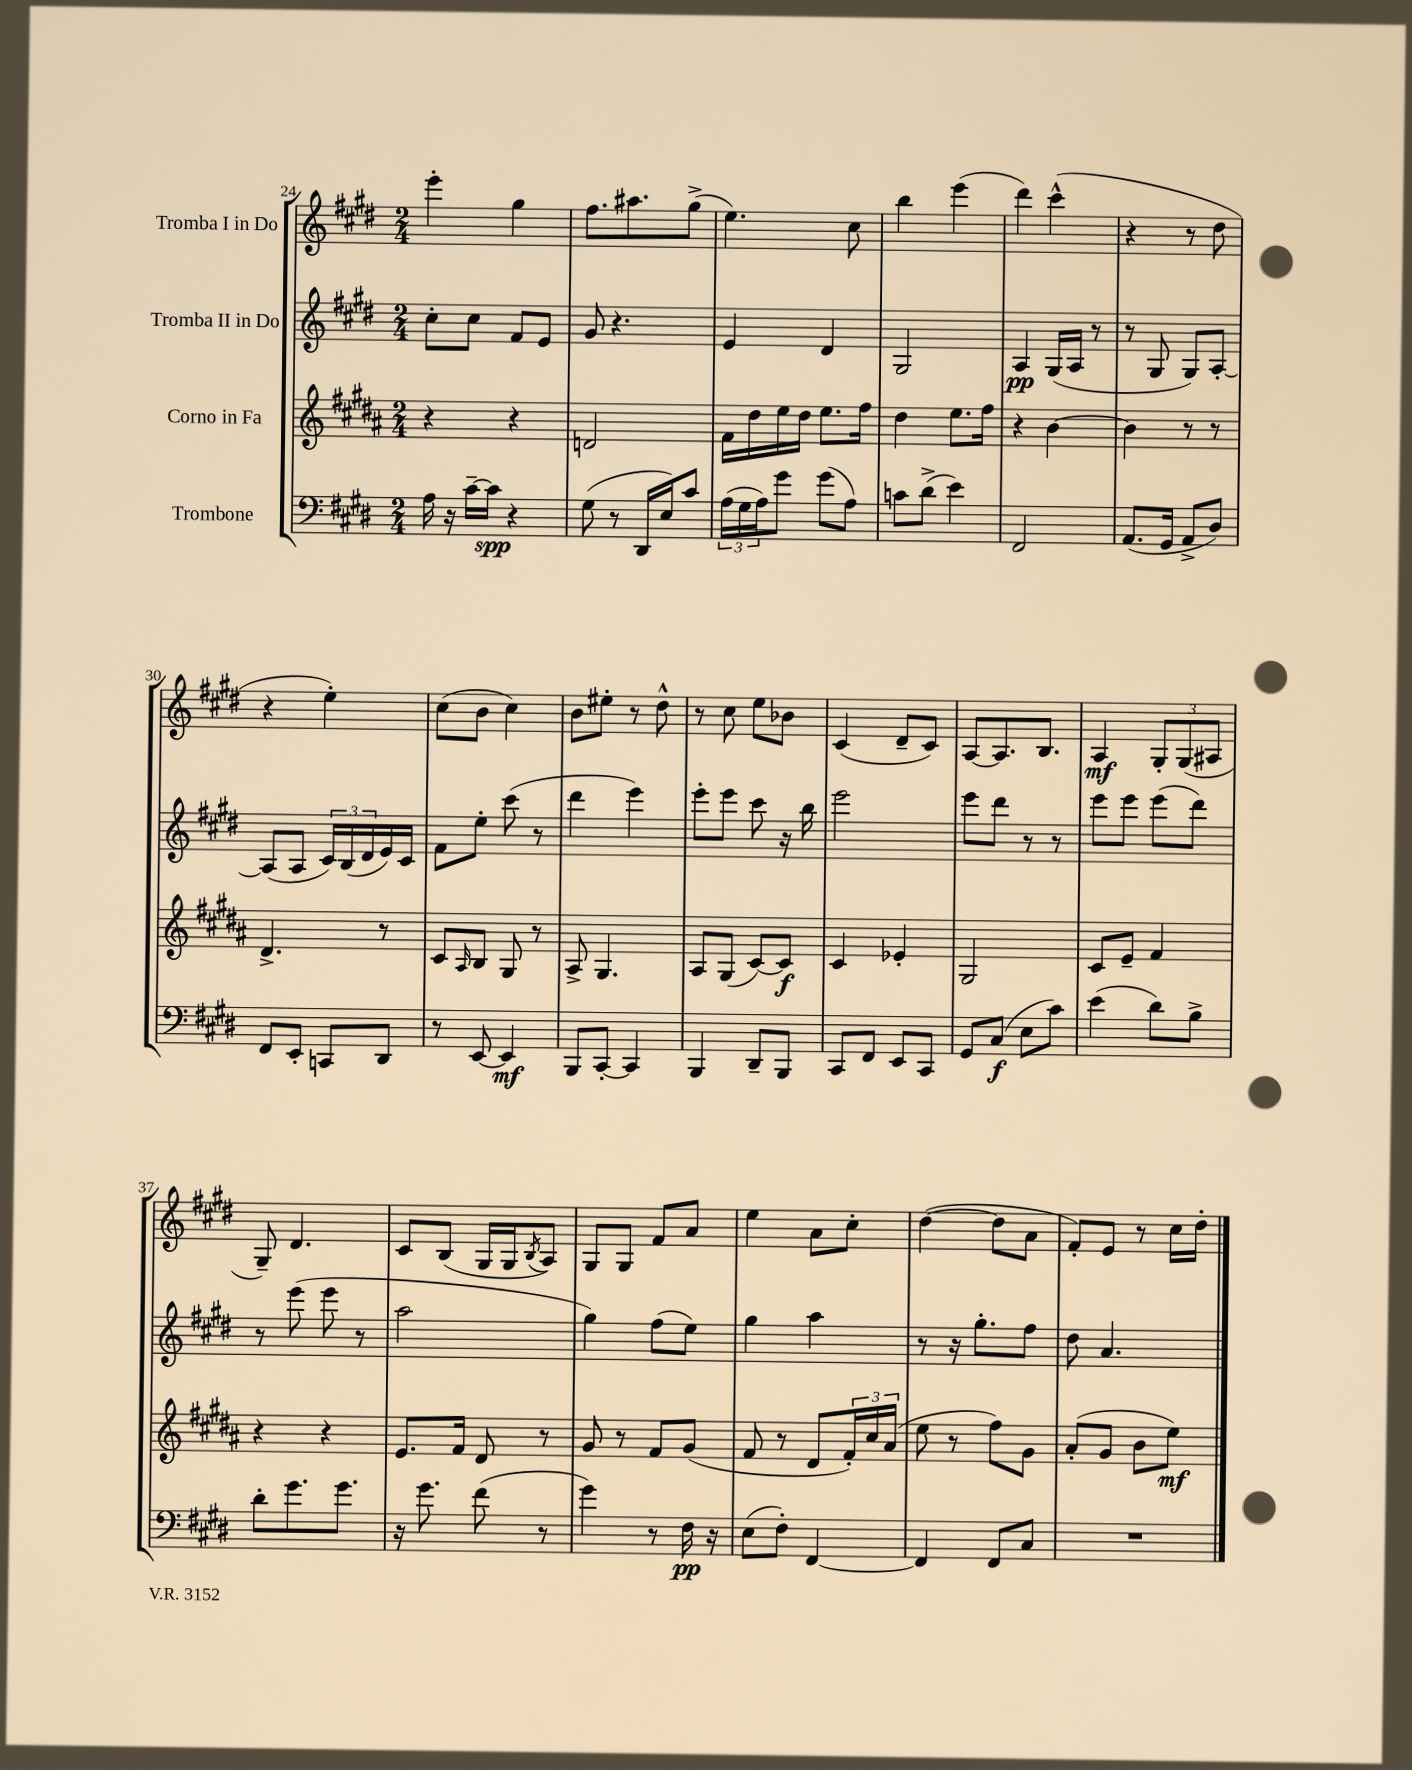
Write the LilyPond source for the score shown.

<<
\new StaffGroup <<
\new Staff = "s0" \with { instrumentName = "Tromba I in Do" } {
    \clef treble \key e \major \numericTimeSignature \time 2/4
    e'''4-. gis''4 |
    fis''8. ais''8. gis''8->( |
    e''4.) cis''8 |
    b''4 e'''4( |
    dis'''4) cis'''4-^( |
    r4 r8 dis''8 |
    r4 e''4-.) |
    cis''8( b'8 cis''4) |
    b'8 eis''8-. r8 dis''8-^ |
    r8 cis''8 e''8 bes'8 |
    cis'4( dis'8-- cis'8) |
    a8~ a8. b8. |
    a4\mf \tuplet 3/2 { gis8-. gis8( ais8 } |
    gis8--) dis'4. |
    cis'8 b8( gis16 gis16 \acciaccatura { b8 } a8) |
    gis8 gis8 fis'8 a'8 |
    e''4 a'8 cis''8-. |
    dis''4~( dis''8 a'8 |
    fis'8-.) e'8 r8 cis''16 dis''16-. \bar "|." |
}
\new Staff = "s1" \with { instrumentName = "Tromba II in Do" } {
    \clef treble \key e \major \numericTimeSignature \time 2/4
    cis''8-. cis''8 fis'8 e'8 |
    gis'8 r4. |
    e'4 dis'4 |
    gis2 |
    a4\pp gis16( a16 r8 |
    r8 gis8 gis8) a8~-. |
    a8( a8 \tuplet 3/2 { cis'16) b16( dis'16 } e'16) cis'16 |
    fis'8 e''8-. cis'''8( r8 |
    dis'''4 e'''4) |
    e'''8-. e'''8 cis'''8 r16 b''16 |
    e'''2 |
    e'''8 dis'''8 r8 r8 |
    e'''8 e'''8 e'''8( dis'''8) |
    r8 e'''8( e'''8 r8 |
    a''2 |
    gis''4) fis''8( e''8) |
    gis''4 a''4 |
    r8 r16 gis''8.-. fis''8 |
    dis''8 a'4. \bar "|." |
}
\new Staff = "s2" \with { instrumentName = "Corno in Fa" } {
    \clef treble \key b \major \numericTimeSignature \time 2/4
    r4 r4 |
    d'2 |
    fis'16 dis''16 e''16 dis''16 e''8. fis''16 |
    dis''4 e''8. fis''16 |
    r4 b'4~ |
    b'4 r8 r8 |
    dis'4.-> r8 |
    cis'8 \grace { ais16 } b8 gis8 r8 |
    ais8-> gis4. |
    ais8 gis8( cis'8~) cis'8\f |
    cis'4 ees'4-. |
    gis2 |
    cis'8 e'8-- fis'4 |
    r4 r4 |
    e'8. fis'16 dis'8 r8 |
    gis'8 r8 fis'8 gis'8( |
    fis'8 r8 dis'8 \tuplet 3/2 { fis'16-.) cis''16 ais'16( } |
    e''8 r8 fis''8) gis'8 |
    ais'8-.( gis'8 b'8 e''8\mf) \bar "|." |
}
\new Staff = "s3" \with { instrumentName = "Trombone" } {
    \clef bass \key e \major \numericTimeSignature \time 2/4
    a16 r16 cis'16~-- cis'16\spp r4 |
    gis8( r8 dis,16 e16) cis'8 |
    \tuplet 3/2 { a16( gis16 a16) } gis'8 gis'8( a8) |
    c'8 dis'8->( e'4) |
    fis,2 |
    a,8.( gis,16 a,8-> dis8) |
    fis,8 e,8-. c,8 dis,8 |
    r8 e,8~ e,4\mf |
    b,,8 cis,8~-. cis,4 |
    b,,4 dis,8-- b,,8 |
    cis,8 fis,8 e,8 cis,8 |
    gis,8 cis8\f( e8 cis'8) |
    e'4( dis'8) b8-> |
    dis'8-. gis'8. gis'8. |
    r16 gis'8. fis'8( r8 |
    gis'4) r8 fis16\pp r16 |
    e8( fis8-.) fis,4~ |
    fis,4 fis,8 cis8 |
    R2 \bar "|." |
}
>>
>>
\layout { \context { \Score currentBarNumber = #24 } }
